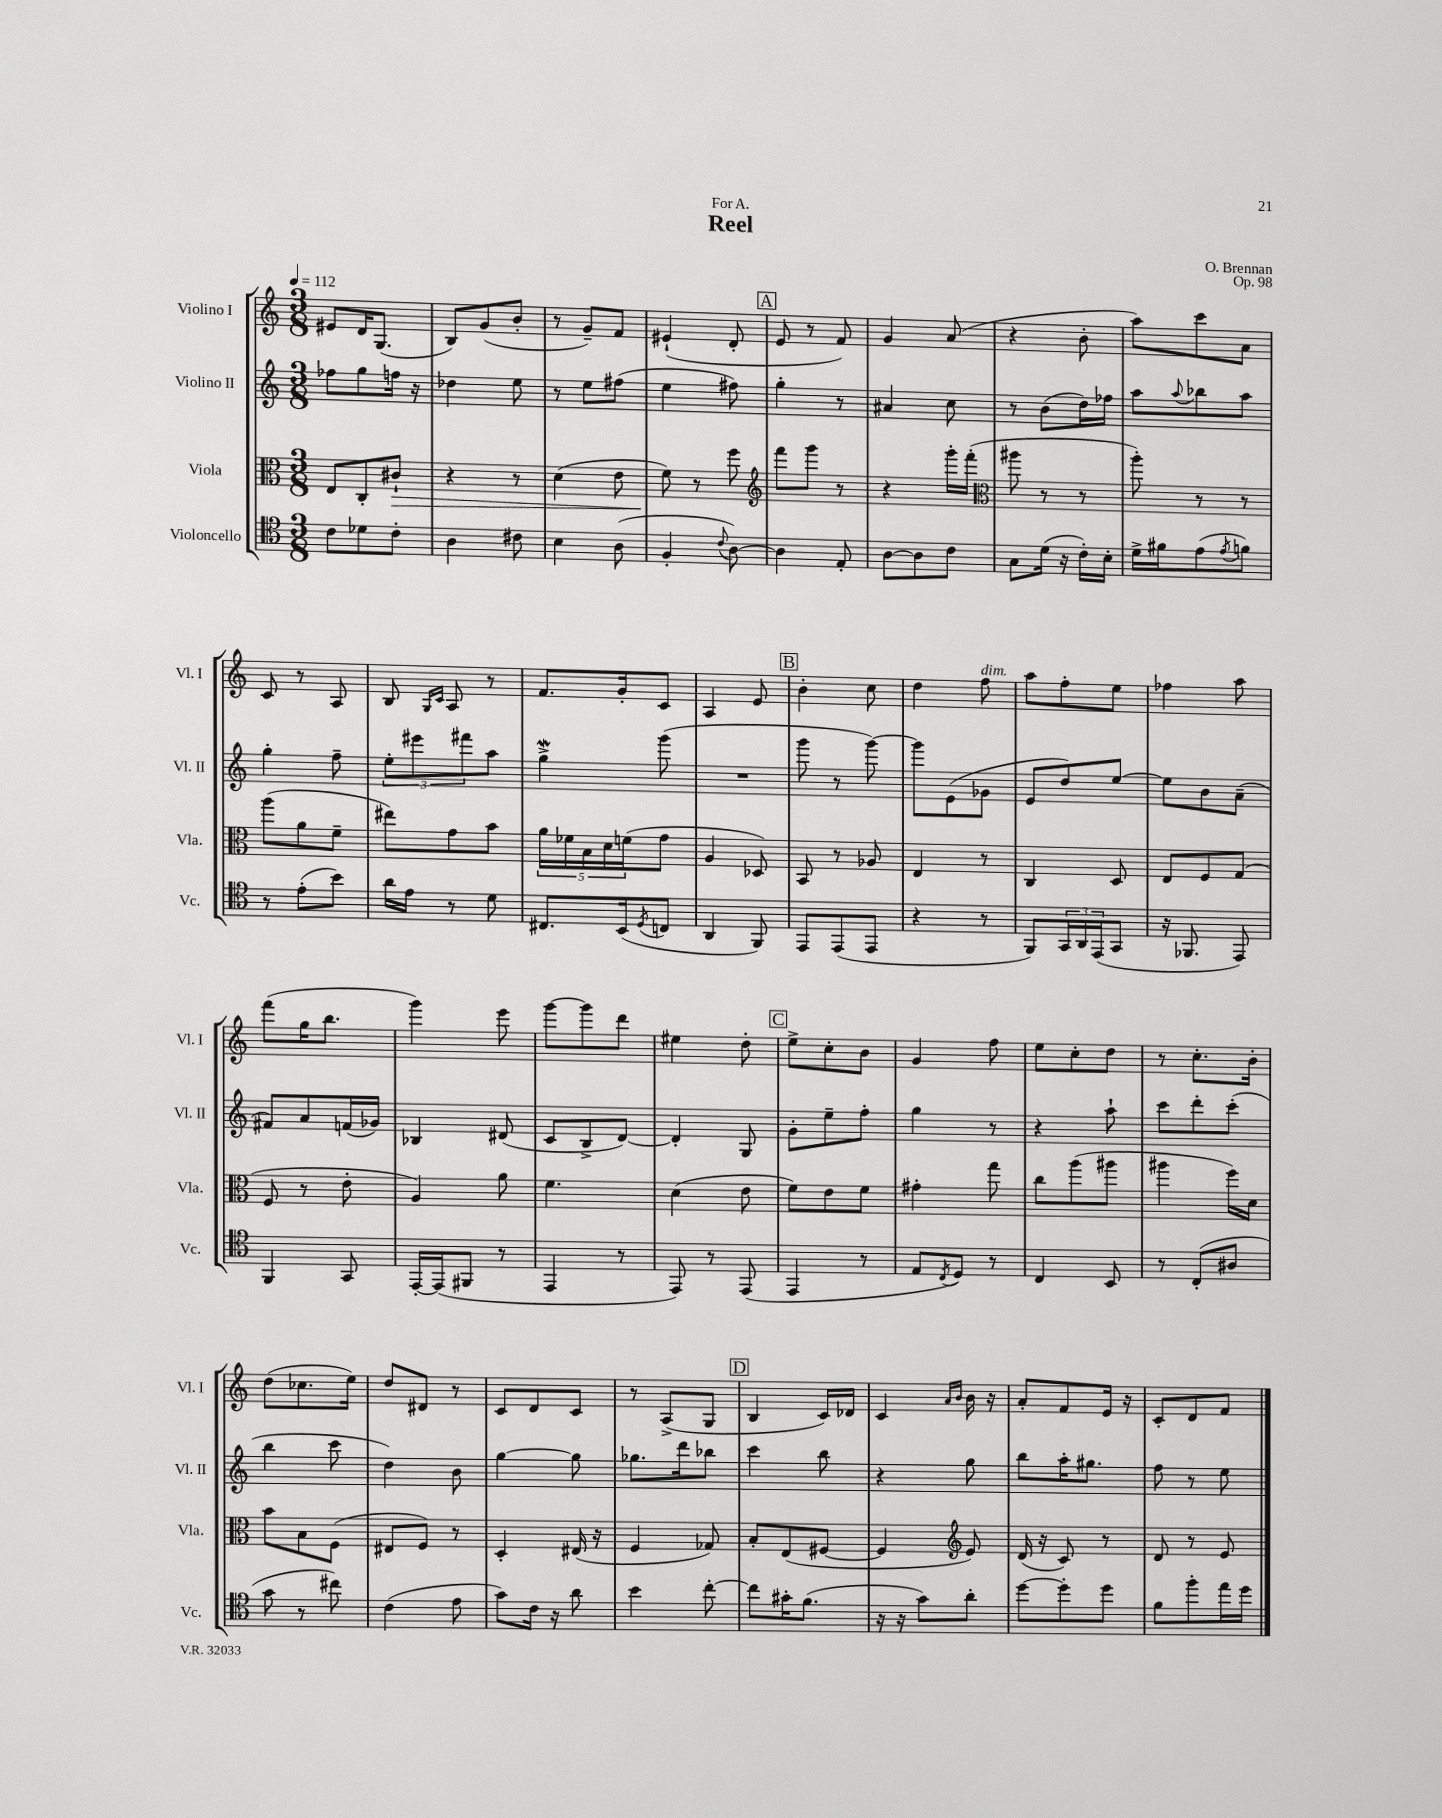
\header { title = "Reel" composer = "O. Brennan" dedication = "For A." opus = "Op. 98" }
<<
\new StaffGroup <<
\new Staff = "s0" \with { instrumentName = "Violino I" shortInstrumentName = "Vl. I" } {
    \clef treble \key c \major \numericTimeSignature \time 3/8 \tempo 4 = 112
    eis'8 d'16 g8.( |
    b8) g'8( b'8-. |
    r8 g'8--) f'8 |
    eis'4-!( d'8-. |
    \mark \markup { \box "A" } e'8 r8 f'8) |
    g'4 a'8( |
    r4 b'8-. |
    a''8) c'''8 a'8 |
    c'8 r8 a8 |
    b8 \grace { g16 c'16 } a8 r8 |
    f'8. g'16-. c'8 |
    a4 e'8 |
    \mark \markup { \box "B" } b'4-. c''8 |
    d''4 f''8^\markup { \italic "dim." } |
    a''8 f''8-. e''8 |
    fes''4 a''8 |
    f'''8( g''16 b''8. |
    g'''4) e'''8 |
    g'''8~ g'''8 d'''8 |
    eis''4 d''8-. |
    \mark \markup { \box "C" } e''8-> c''8-. b'8 |
    g'4 f''8 |
    e''8 c''8-. d''8 |
    r8 c''8.-. b'16-. |
    d''8( ces''8. e''16) |
    d''8 dis'8 r8 |
    c'8 d'8 c'8 |
    r8 a8->( g8 |
    \mark \markup { \box "D" } b4 c'16) des'16 |
    c'4 \grace { a'16 b'16 } b'16 r16 |
    a'8-. f'8 e'16 r16 |
    c'8-. d'8 f'8 \bar "|." |
}
\new Staff = "s1" \with { instrumentName = "Violino II" shortInstrumentName = "Vl. II" } {
    \clef treble \key c \major \numericTimeSignature \time 3/8
    fes''8 g''8 f''16 r16 |
    des''4 e''8 |
    r8 e''8 fis''8( |
    e''4 fis''8) |
    \mark \markup { \box "A" } g''4-. r8 |
    ais'4 c''8 |
    r8 b'8( d''16) fes''16 |
    a''8 \appoggiatura { a''8 } bes''8 a''8 |
    g''4-. f''8-- |
    \tuplet 3/2 { e''8-. eis'''8 fis'''8 } a''8 |
    g''4->\mordent g'''8( |
    R4. |
    \mark \markup { \box "B" } g'''8 r8 g'''8~) |
    g'''8 e'8( ges'8 |
    e'8 d''8) e''8~ |
    e''8 b'8 a'8--( |
    fis'8) a'8 f'16( ges'16) |
    bes4 dis'8( |
    c'8 b8-> d'8~) |
    d'4-. g8 |
    \mark \markup { \box "C" } g'8-. e''8-- f''8-. |
    g''4 r8 |
    r4 a''8-! |
    c'''8 d'''8-. c'''8-.( |
    b''4 c'''8 |
    d''4) b'8 |
    g''4~ g''8 |
    ges''8. d'''16 bes''8 |
    \mark \markup { \box "D" } c'''4 b''8 |
    r4 g''8 |
    b''8 a''16-. gis''8. |
    f''8 r8 e''8 \bar "|." |
}
\new Staff = "s2" \with { instrumentName = "Viola" shortInstrumentName = "Vla." } {
    \clef alto \key c \major \numericTimeSignature \time 3/8
    e8 c8-. cis'8-!\> |
    r4 r8 |
    d'4( e'8 |
    f'8\!) r8 f''8 |
    \mark \markup { \box "A" } \clef treble f'''8 g'''8 r8 |
    r4 g'''16-. f'''16-.( |
    \clef alto ais''8 r8 r8 |
    a''8-.) r8 r8 |
    a''8( a'8 f'8-- |
    eis''8) g'8 b'8 |
    \tuplet 5/4 { a'16 fes'16 b16 d'16 f'16( } g'8 |
    a4 des8) |
    \mark \markup { \box "B" } b,8 r8 aes8 |
    e4 r8 |
    c4 d8 |
    e8 f8 g8( |
    f8 r8 e'8-. |
    a4) a'8 |
    f'4. |
    d'4( e'8 |
    \mark \markup { \box "C" } f'8) e'8 f'8 |
    gis'4-. g''8 |
    c''8 a''8( ais''8 |
    ais''4 f''16) d'16 |
    b'8 b8 f8( |
    eis8 f8) r8 |
    d4-. eis16( r16 |
    f4 ges8) |
    \mark \markup { \box "D" } b8-. e8( fis8~ |
    fis4 \clef treble e'8) |
    d'16( r16 c'8) r8 |
    d'8 r8 e'8 \bar "|." |
}
\new Staff = "s3" \with { instrumentName = "Violoncello" shortInstrumentName = "Vc." } {
    \clef tenor \key c \major \numericTimeSignature \time 3/8
    c'8 des'8 c'8-. |
    a4 cis'8 |
    b4 a8( |
    f4-. \appoggiatura { c'8 } a8~) |
    \mark \markup { \box "A" } a4 e8-. |
    a8~ a8 c'8 |
    g8 d'16( r16 c'16-.) b16-. |
    d'16-> fis'16 e'8( \acciaccatura { e'8 } f'8) |
    r8 e'8-.( b'8) |
    a'16 e'16 r8 d'8 |
    cis8. b,16( \acciaccatura { d8 } c8 |
    a,4 f,8) |
    \mark \markup { \box "B" } e,8 e,8( e,8 |
    r4 r8 |
    f,8) \tuplet 3/2 { g,16 a,16 e,16( } g,8 |
    r16 fes,8. e,8) |
    f,4 g,8 |
    e,16~-. e,16( fis,8 r8 |
    e,4 r8 |
    e,8) r8 e,8( |
    \mark \markup { \box "C" } e,4 r8 |
    e8 \acciaccatura { c8 } d8) r8 |
    c4 b,8 |
    r8 c8-.( ais8 |
    g'8 r8 cis''8) |
    c'4( e'8 |
    g'8) c'16 r16 a'8 |
    b'4 c''8~-. |
    \mark \markup { \box "D" } c''8 gis'16-. f'8.( |
    r16 r16 g'8) a'8-. |
    d''8~ d''8-. d''8 |
    f'8 f''8-. e''16 d''16 \bar "|." |
}
>>
>>
\layout { \context { \Score \remove "Bar_number_engraver" } }
